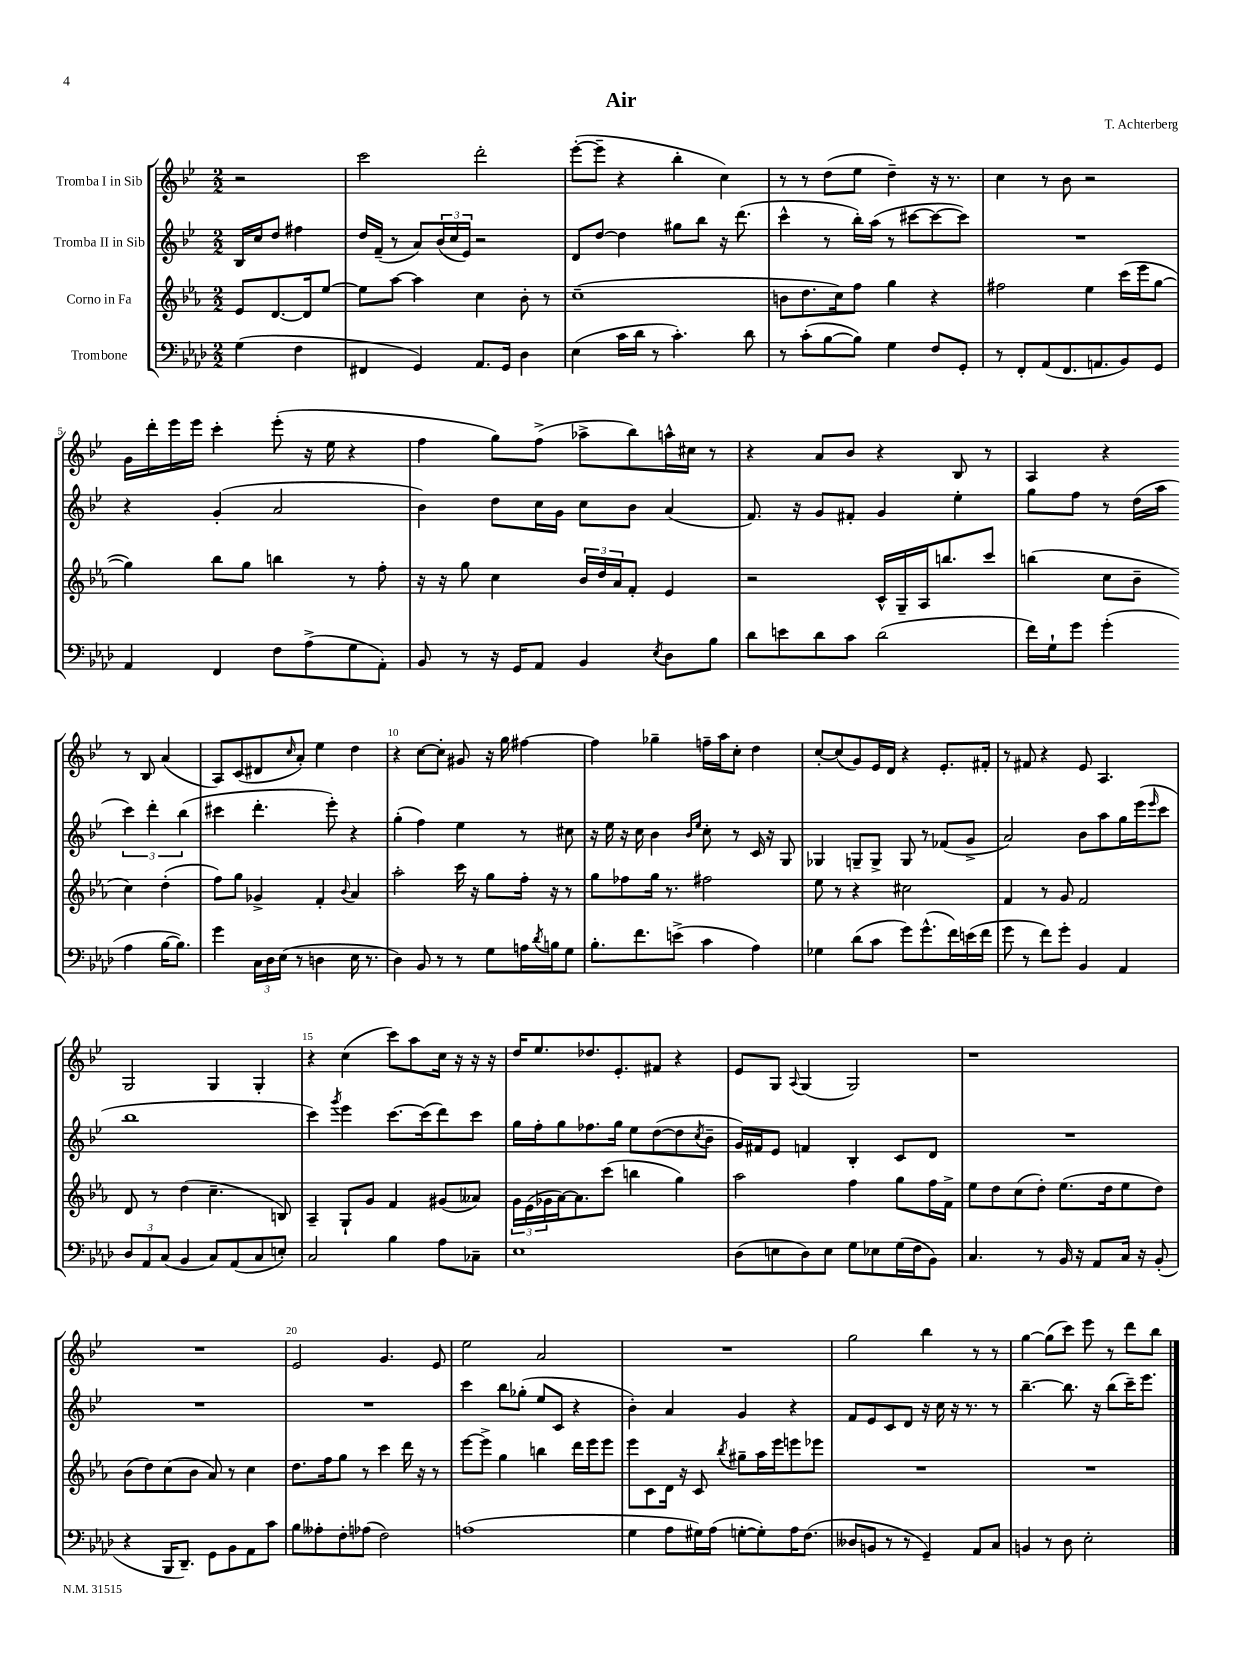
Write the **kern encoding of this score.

**kern	**kern	**kern	**kern
*part4	*part3	*part2	*part1
*staff4	*staff3	*staff2	*staff1
*I"Trombone	*I"Corno in Fa	*I"Tromba II in Sib	*I"Tromba I in Sib
*clefF4	*clefG2	*clefG2	*clefG2
*k[b-e-a-d-]	*k[b-e-a-]	*k[b-e-]	*k[b-e-]
*M2/2	*M2/2	*M2/2	*M2/2
=	=	=	=
(4G\	8e-/L	16B-/LL	2r
.	.	16cc/J	.
.	[8.d/	8dd/J	.
4F\	.	4ff#X\	.
.	16d/k]	.	.
.	[8ee-/J	.	.
=1	=1	=1	=1
4FF#X/	8ee-\L]	16dd/LL	2ccc\
.	.	(16f~/JJ	.
.	[8aa-\J	8r	.
4GG/)	4aa-\]	8a/L)	.
.	.	(24b-/L	.
.	.	24cc/	.
.	.	24e-/JJ)	.
8.AA-/L	4cc\	2r	2ddd'\
16GG/Jk	.	.	.
4D-\	8b-'\	.	.
.	8r	.	.
=2	=2	=2	=2
(4E-\	(1cc~	8d/L	([8eee-'\L
.	.	[8dd/J	8eee-~\J]
16c\LL	.	4dd\]	4r
16d-\JJ	.	.	.
8r	.	.	.
4.c'\)	.	8gg#X\L	4bb-'\
.	.	8bb-\J	.
.	.	16r	4cc\)
.	.	(8.ddd\	.
8d-\	.	.	.
=3	=3	=3	=3
8r	8bn\L	4ccc^^\	8r
(8c'\L	8.dd\	.	8r
[8B-\	.	8r	(8dd\L
.	16cc\k)	.	.
8B-\J])	8ff\J	16bb-'\LL)	8ee-\J
.	.	(16aa\JJ	.
4G\	4gg\	8r	4dd~\)
.	.	[8ccc#X\L	.
8F/L	4r	8ccc#\_	16r
.	.	.	8.r
8GG'/J	.	8ccc#\J])	.
=4	=4	=4	=4
8r	2ff#X\	1r	4cc\
8FF'/L	.	.	.
(8AA-/	.	.	8r
8.FF/	.	.	8b-\
.	4ee-\	.	2r
8.AAn/	.	.	.
8BB-/)	(16ccc\LL	.	.
.	16eee-\J	.	.
8GG/J	[8gg\J	.	.
!!LO:LB:g=z
=5	=5	=5	=5
4AA-/	4gg\])	4r	16g\LL
.	.	.	16ddd'\
.	.	.	16eee-\
.	.	.	16eee-\JJ
4FF/	8bb-\L	(4g'/	4ccc'\
.	8gg\J	.	.
8F\L	4bbn\	2a/	(8eee-'\
(8A-^\	.	.	16r
.	.	.	16ee-\
8G\	8r	.	4r
8AA-'\J)	8ff'\	.	.
=6	=6	=6	=6
8BB-/	16r	4b-\)	4ff\
.	16r	.	.
8r	8gg\	.	.
16r	4cc\	8dd\L	8gg\L)
16GG/KL	.	.	.
8AA-/J	.	16cc\L	(8ff^\J
.	.	16g\JJ	.
4BB-/	24b-/LL	8cc\L	8aa-X^\L
.	24dd/	.	.
.	24a-/J	.	.
.	8f'/J	8b-\J	8bb-\)
8qE-/	.	.	.
8D-\L	4e-/	(4a/	16aan^^\L
.	.	.	16cc#X\JJ
8B-\J	.	.	8r
=7	=7	=7	=7
8d-\L	2r	8.f/)	4r
8en\	.	.	.
.	.	16r	.
8d-\	.	8g/L	8a/L
8c\J	.	8f#X'/J	8b-/J
(2d-\	16c^^/LL	4g/	4r
.	16G~/	.	.
.	16A-/J	.	.
.	8.bbn/	.	.
.	.	4ee-'\	8B-/
.	8ccc/J	.	8r
=8	=8	=8	=8
16f\LL)	(4bbn\	8gg\L	4A/
16G`\J	.	.	.
8g\J	.	8ff\J	.
(4g'\	8cc\L	8r	4r
.	8b-~\J	(16dd\LL	.
.	.	16aa\JJ	.
4A-\	4cc\)	6ccc\)	8r
.	.	.	8B-/
.	.	6ddd'\	.
[16B-\KL	(4dd'\	.	(4a/
8.B-\J])	.	.	.
.	.	(6bb-\	.
!!LO:LB:g=z
=9	=9	=9	=9
4g\	8ff\L)	4ccc#X\	8A/L)
.	8gg\J	.	(8c/
24C\LL	4g-X^/	4.ddd'\	8d#X/
24D-\	.	.	.
(24E-\JJ	.	.	.
.	.	.	16qqcc/
8r	.	.	8a'/J)
4Dn\	4f'/	.	4ee-\
.	.	8eee-'\)	.
.	8qqb-/	.	.
16E-\	4a-/	4r	4dd\
8.r	.	.	.
=10	=10	=10	=10
4D-\)	2aa-'\	(4gg'\	4r
8BB-/	.	4ff\)	[8cc\L
8r	.	.	8cc'\J]
8r	16ccc\	4ee-\	8g#X/
.	16r	.	.
8G\L	8gg\L	.	16r
.	.	.	16gg\
16An\L	16ff'\Jk	8r	[4ff#X\
8qd-/	.	.	.
16Bn\J	16r	.	.
8G\J	8r	8cc#X\	.
=11	=11	=11	=11
8.B-'\L	8gg\L	16r	4ff#\]
.	.	16ee-\	.
.	8ff-X\	16r	.
8.f\	.	16cc\	.
.	16gg\Jk	4b-\	4gg-X~\
.	8.r	.	.
(8en^\J	.	.	.
.	.	16qqb-/LL	.
.	.	16qqee-/JJ	.
4c\	2ff#X\	8cc'\	16ffn~\LL
.	.	.	16aa\J
.	.	8r	8cc'\J
4A-\)	.	16c/	4dd\
.	.	16r	.
.	.	8G/	.
=12	=12	=12	=12
4G-X\	8ee-\	4G-X/	[8cc'/L
.	8r	.	(8cc/]
(8d-\L	4r	8Gn~/L	8g/)
8c\J	.	8G^/J	16e-/L
.	.	.	16d/JJ
8g\L)	2cc#X\	8G/	4r
(8.g^^\	.	8r	.
.	.	(8f-X/L	8.e-'/L
16f\L)	.	.	.
(16en\	.	8g^/J	.
16f\JJ	.	.	16f#X'/Jk
=13	=13	=13	=13
8g\	4f/	2a/)	8r
8r	.	.	8f#X/
8f\L)	8r	.	4r
8g'\J	8g/	.	.
4BB-/	2f/	8b-\L	8e-/
.	.	8aa\	4.A/
4AA-/	.	16gg\L	.
.	.	(16eee-\J	.
.	.	16qqeee-/	.
.	.	8ccc\J	.
!!LO:LB:g=z
=14	=14	=14	=14
12D-/L	8d/	1bb-	2G/
12AA-/	.	.	.
.	8r	.	.
(12C/J	.	.	.
4BB-/	(4dd\	.	.
8C/L)	4.cc~\	.	4G/
(8AA-/	.	.	.
8C/	.	.	4G'/
8En'/J)	8Bn/)	.	.
=15	=15	=15	=15
2C/	4A-~/	4ccc\)	4r
.	.	8qggg/	.
.	8G`/L	4eee-\	(4cc\
.	8g/J	.	.
4B-\	4f/	[8.ccc\L	8ccc\L)
.	.	.	8aa\
.	.	(16ccc\k]	.
8A-\L	(8g#X/L	8ddd\)	16cc\Jk
.	.	.	16r
8C-X~\J	8a--X/J)	8ccc\J	16r
.	.	.	16r
=16	=16	=16	=16
1E-	24g\LL	16gg\LL	16dd/KL
.	(24e-\	.	.
.	.	16ff'\J	8.ee-/
.	24g-X\	.	.
.	[16a-\J)	8gg\	.
.	8.a-\]	.	.
.	.	8.ff-X\	8.dd-X/
.	(8ccc\J	.	.
.	.	16gg\Jk	8.e-'/
.	4bbn\	8ee-\L	.
.	.	([8dd\	8f#X/J
.	4gg\)	8dd\]	4r
.	.	8qcc/	.
.	.	8b-~\J	.
=17	=17	=17	=17
(8D-\L	2aa-\	16g/LL)	8e-/L
.	.	16f#X/J	.
8En\	.	8e-/J	8G/J
.	.	.	8qqA/
8D-\)	.	4fn/	(4G/
8E\J	.	.	.
8G\L	4ff\	4B-'/	2G/)
8E-X\	.	.	.
(16G\L	8gg\L	8c/L	.
16F\J	.	.	.
8BB-\J)	16ff\L	8d/J	.
.	16f^\JJ	.	.
=18	=18	=18	=18
4.C/	8ee-\L	1r	1r
.	8dd\	.	.
.	(8cc\	.	.
8r	8dd'\J)	.	.
16BB-/	(8.ee-\L	.	.
16r	.	.	.
8AA-/L	.	.	.
.	16dd\k	.	.
16C/Jk	8ee-\	.	.
16r	.	.	.
(8BB-'/	8dd\J)	.	.
!!LO:LB:g=z
=19	=19	=19	=19
4r	(8b-\L	1r	1r
.	8dd\)	.	.
16BBB-/KL	(8cc\	.	.
8.DD-~/J)	.	.	.
.	8b-\J	.	.
8GG\L	8a-/)	.	.
8BB-\	8r	.	.
8AA-\	4cc\	.	.
8c\J	.	.	.
=20	=20	=20	=20
8B-\L	8.dd\L	1r	2e-/
8A--X'\	.	.	.
.	16ff\k	.	.
8F'\	8gg\J	.	.
(8A-X\J	8r	.	.
2F\)	4ccc\	.	4.g/
.	16ddd\	.	.
.	16r	.	.
.	8r	.	8e-/
=21	=21	=21	=21
(1An	[8eee-\L	4ccc\	2ee-\
.	8eee-^\J]	.	.
.	4gg\	8bb-\L	.
.	.	(8gg-X'\J	.
.	4bbn\	8ee-/L	2a/
.	.	8c/J	.
.	16ddd\LL	4r	.
.	16eee-\J	.	.
.	8eee-\J	.	.
=22	=22	=22	=22
4G\	8eee-\L	4b-'\)	1r
.	8c\	.	.
8A-\L	16d\Jk	4a/	.
.	16r	.	.
16G#X\L)	8c/	.	.
(16A-\JJ	.	.	.
.	8qbb-/	.	.
[8Gn'\L	8gg#X~\L	4g/	.
8G'\])	16aa-\L	.	.
.	16eee-\J	.	.
16A-\K	8eeen\	4r	.
(8.F\J	.	.	.
.	8eee-X\J	.	.
=23	=23	=23	=23
8D--X/L	1r	8f/L	2gg\
8BBn/J	.	8e-/	.
8r	.	8c/	.
8r	.	8d/J	.
4GG~/)	.	16r	4bb-\
.	.	16cc\	.
.	.	16r	.
.	.	8.r	.
8AA-/L	.	.	8r
8C/J	.	8r	8r
=24	=24	=24	=24
4BBn/	1r	[4.bb-~\	[4gg\
8r	.	.	(8gg\L]
8D-\	.	8.bb-\]	8ccc\J)
2E-'\	.	.	8eee-\
.	.	16r	.
.	.	(8bb-\L	8r
.	.	16ccc~\K)	8ddd\L
.	.	8.eee-\J	.
.	.	.	8bb-\J
==	==	==	==
*-	*-	*-	*-
